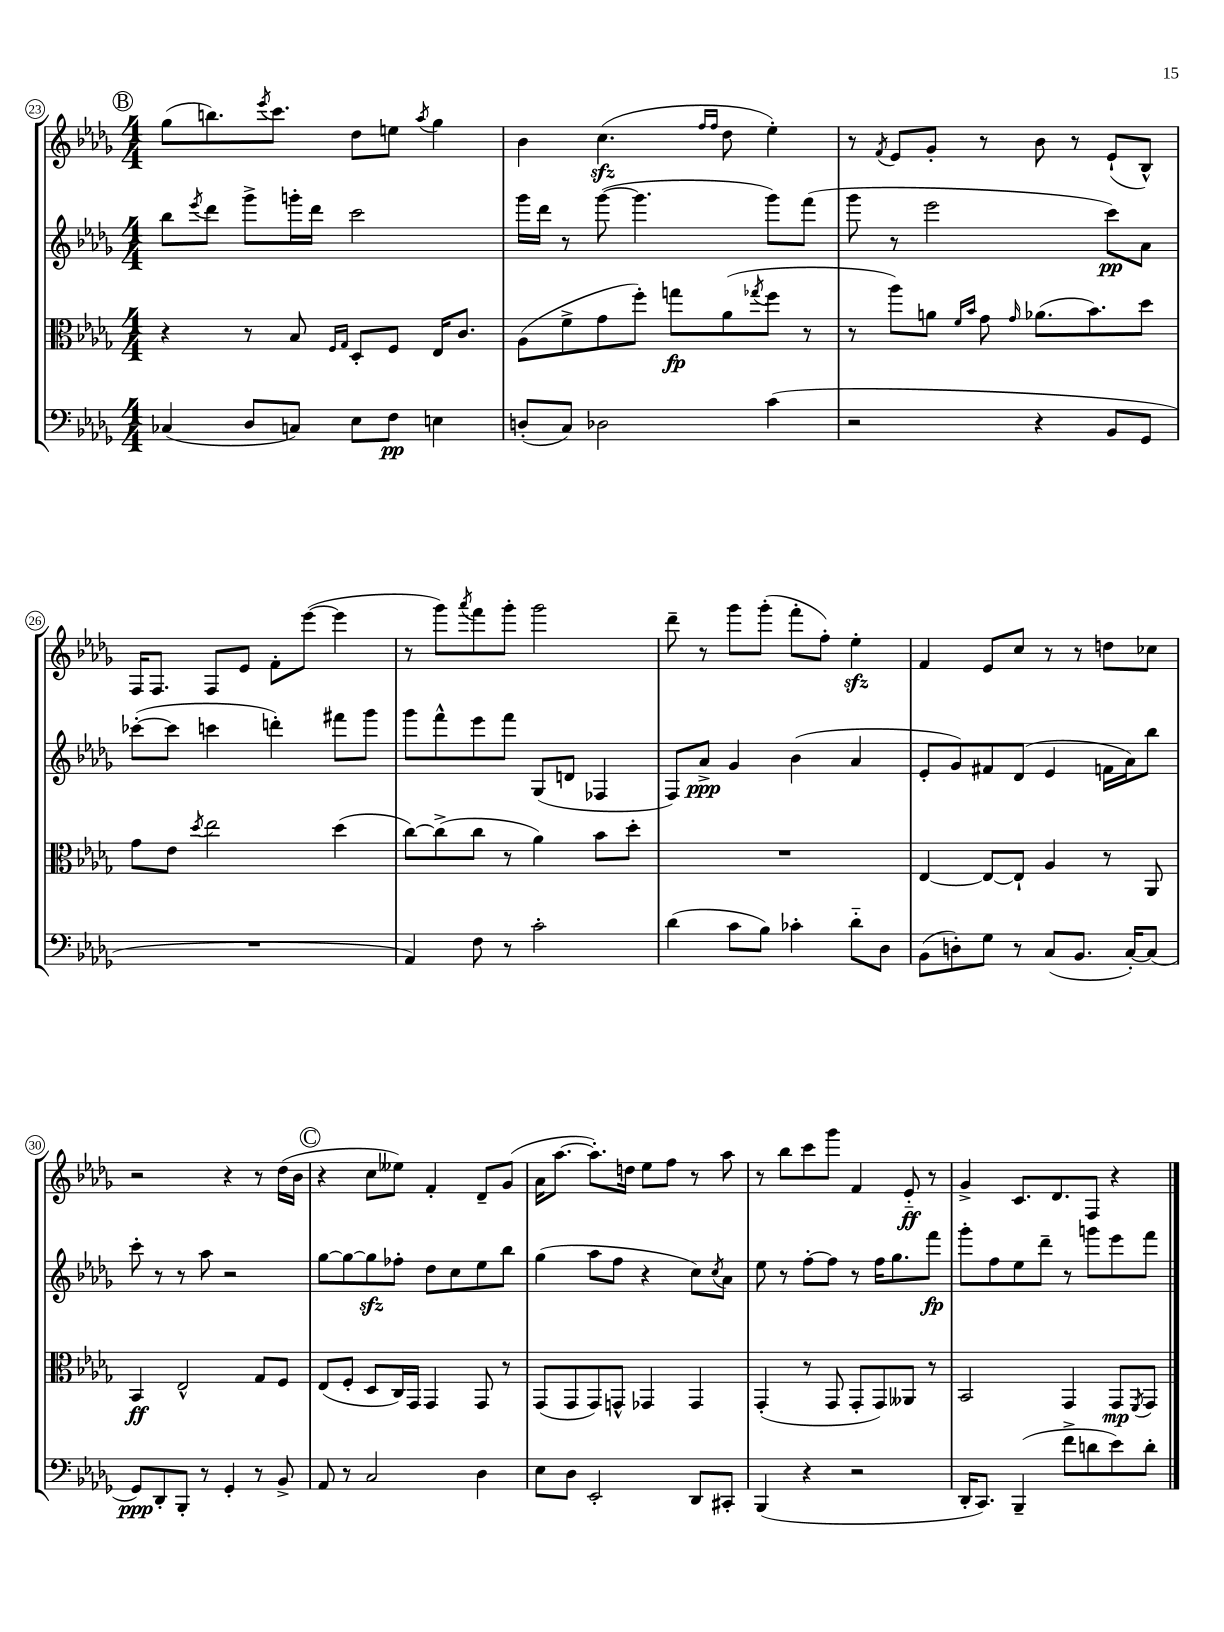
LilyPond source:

<<
\new StaffGroup <<
\new Staff = "s0" {
    \clef treble \key des \major \numericTimeSignature \time 4/4
    \mark \markup { \circle "B" } ges''8( b''8.) \acciaccatura { ees'''8 } c'''8. des''8 e''8 \acciaccatura { aes''8 } ges''4 |
    bes'4 c''4.\sfz( \grace { f''16 f''16 } des''8 ees''4-.) |
    r8 \acciaccatura { f'8 } ees'8 ges'8-. r8 bes'8 r8 ees'8-!( bes8-^) |
    f16 f8. f8 ees'8 f'8-. ees'''8~( ees'''4 |
    r8 ges'''8) \acciaccatura { aes'''8 } f'''8 ges'''8-. ges'''2 |
    des'''8-- r8 ges'''8 ges'''8-.( f'''8-. f''8-.) ees''4-.\sfz |
    f'4 ees'8 c''8 r8 r8 d''8 ces''8 |
    r2 r4 r8 des''16( bes'16 |
    \mark \markup { \circle "C" } r4 c''8 eeses''8) f'4-. des'8-- ges'8( |
    aes'16 aes''8.~ aes''8.-.) d''16 ees''8 f''8 r8 aes''8 |
    r8 bes''8 c'''8 ges'''8 f'4 ees'8-_\ff r8 |
    ges'4-> c'8. des'8. f8 r4 \bar "|." |
}
\new Staff = "s1" {
    \clef treble \key des \major \numericTimeSignature \time 4/4
    \mark \markup { \circle "B" } bes''8 \acciaccatura { ees'''8 } des'''8 ges'''8-> g'''16-. des'''16 c'''2 |
    ges'''16 des'''16 r8 ges'''8~( ges'''4. ges'''8) f'''8( |
    ges'''8 r8 ees'''2 c'''8\pp) aes'8 |
    ces'''8~-.( ces'''8 c'''4 d'''4-.) fis'''8 ges'''8 |
    ges'''8 f'''8-^ ees'''8 f'''8 ges8( d'8 fes4 |
    f8) aes'8->\ppp ges'4 bes'4( aes'4 |
    ees'8-. ges'8) fis'8 des'8( ees'4 f'16 aes'16) bes''8 |
    c'''8-. r8 r8 aes''8 r2 |
    \mark \markup { \circle "C" } ges''8~ ges''8~ ges''8\sfz fes''8-. des''8 c''8 ees''8 bes''8 |
    ges''4( aes''8 f''8 r4 c''8) \acciaccatura { c''8 } aes'8 |
    ees''8 r8 f''8~-. f''8 r8 f''16 ges''8. f'''8\fp |
    ges'''8-. f''8 ees''8 des'''8-- r8 g'''8 ees'''8 f'''8 \bar "|." |
}
\new Staff = "s2" {
    \clef alto \key des \major \numericTimeSignature \time 4/4
    \mark \markup { \circle "B" } r4 r8 bes8 \grace { f16 ges16 } des8-. f8 ees16 c'8. |
    aes8( f'8-> ges'8 f''8-.) g''8\fp aes'8( \acciaccatura { ges''8 } f''8 r8 |
    r8 aes''8) a'8 \grace { f'16 bes'16 } ges'8 \grace { ges'16 } aes'8.( bes'8.) des''8 |
    ges'8 ees'8 \acciaccatura { des''8 } ees''2 des''4( |
    c''8~) c''8->( c''8 r8 aes'4) bes'8 des''8-. |
    R1 |
    ees4~ ees8~ ees8-! aes4 r8 aes,8 |
    bes,4\ff ees2-^ ges8 f8 |
    \mark \markup { \circle "C" } ees8( f8-. des8 c16) ges,16 ges,4 ges,8 r8 |
    ges,8( ges,8 ges,8) g,8-^ ges,4 ges,4 |
    ges,4-.( r8 ges,8 ges,8-. ges,8) aeses,8 r8 |
    bes,2 ges,4 ges,8\mp \acciaccatura { f,8 } ges,8 \bar "|." |
}
\new Staff = "s3" {
    \clef bass \key des \major \numericTimeSignature \time 4/4
    \mark \markup { \circle "B" } ces4( des8 c8) ees8 f8\pp e4 |
    d8-.( c8) des2 c'4( |
    r2 r4 bes,8 ges,8 |
    R1 |
    aes,4) f8 r8 c'2-. |
    des'4( c'8 bes8) ces'4-. des'8-_ des8 |
    bes,8( d8-.) ges8 r8 c8( bes,8. c16~-.) c8( |
    ges,8\ppp) des,8-. bes,,8-. r8 ges,4-. r8 bes,8-> |
    \mark \markup { \circle "C" } aes,8 r8 c2 des4 |
    ees8 des8 ees,2-. des,8 cis,8-. |
    bes,,4( r4 r2 |
    des,16-. c,8.) bes,,4--( f'8-> d'8 ees'8) d'8-. \bar "|." |
}
>>
>>
\layout { \context { \Score currentBarNumber = #23 \override BarNumber.stencil = #(make-stencil-circler 0.1 0.3 ly:text-interface::print) } }
